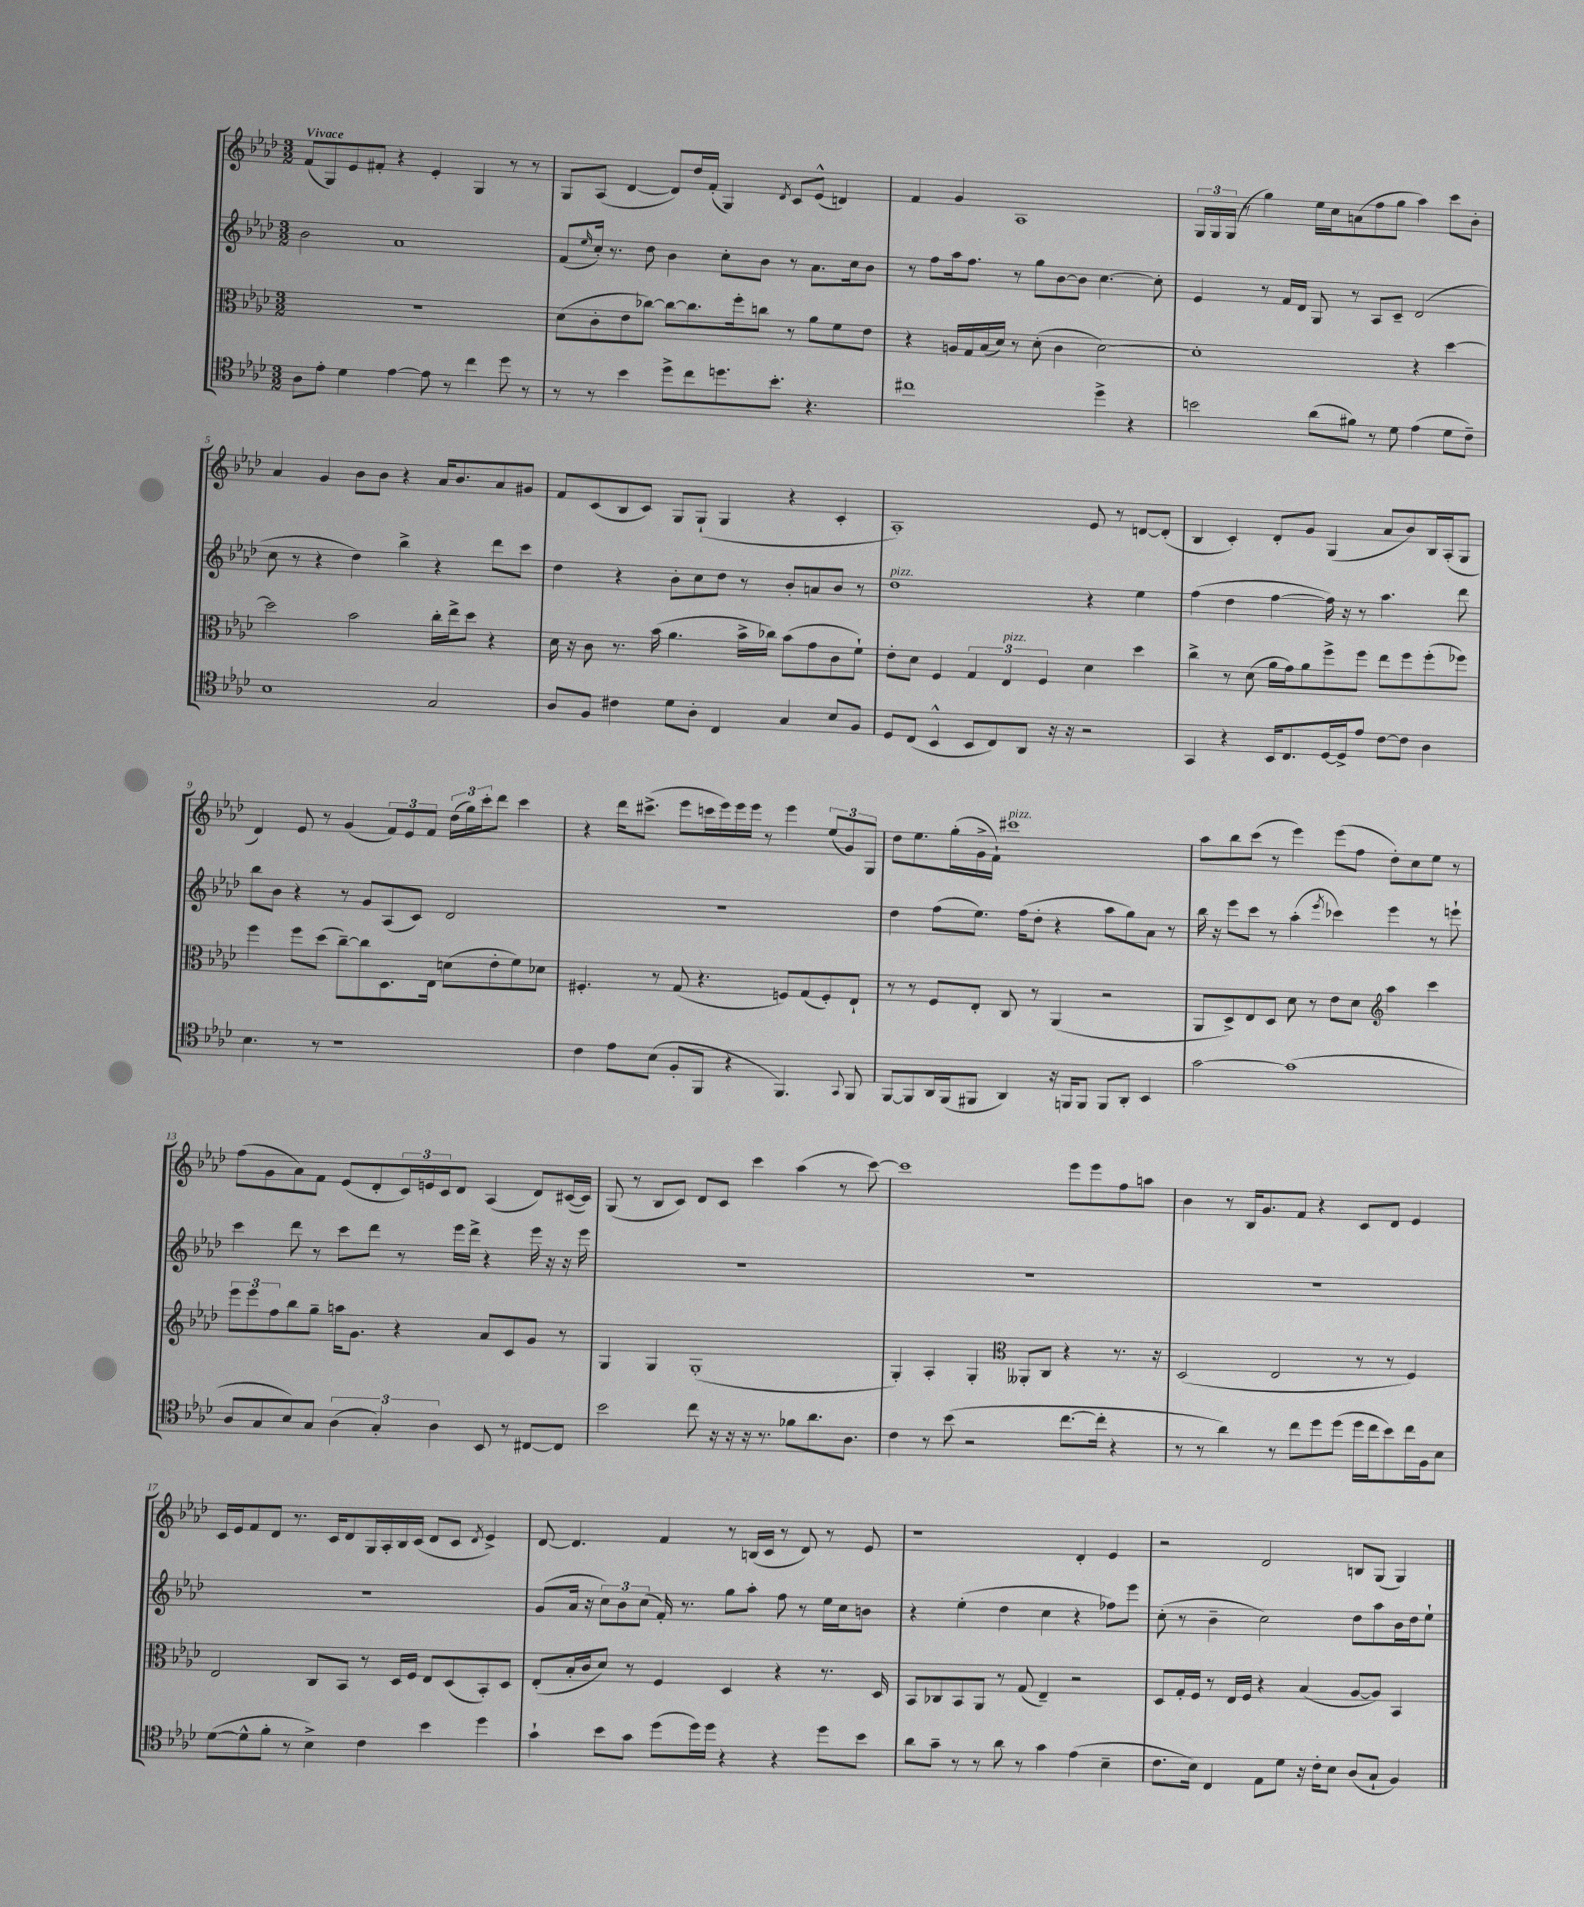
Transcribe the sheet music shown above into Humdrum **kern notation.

**kern	**kern	**kern	**kern
*part4	*part3	*part2	*part1
*staff4	*staff3	*staff2	*staff1
*clefC4	*clefC3	*clefG2	*clefG2
*k[b-e-a-d-]	*k[b-e-a-d-]	*k[b-e-a-d-]	*k[b-e-a-d-]
*M3/2	*M3/2	*M3/2	*M3/2
=1	=1	=1	=1
!	!	!	!LO:TX:a:B:t=Vivace
8A-\L	1.r	2b-\	(8f/L
8e-'\J	.	.	8G/)
4d-\	.	.	8e-/
.	.	.	8f#X'/J
[4e-\	.	1a-	4r
8e-\]	.	.	4e-'/
8r	.	.	.
4cc\	.	.	4G/
8dd-\	.	.	8r
8r	.	.	8r
=2	=2	=2	=2
8r	(8d-\L	(8f/L	8G/L
.	.	16qqee-/	.
8r	8c'\	16cc'/Jk)	(8A-/J
.	.	8.r	.
4b-\	8e-\	.	[4d-/
.	[8cc-X\J)	8dd-\	.
8dd-^\L	8cc-\L_	4b-\	8d-/L])
8cc\	8.cc-\]	.	16dd-/L
.	.	.	(16f'/JJ
8.ddn\	.	8cc'\L	4G/)
.	16ff'\k	.	.
.	8ccn\J	8b-\J	.
8.b-'\J	.	.	.
.	.	.	8qd-/
.	8r	8r	8c/L
4.r	8a-\L	8.a-\L	(8e-^^/J
.	8f\	.	4dn/)
.	.	16cc\k	.
.	8e-\J	8b-\J	.
=3	=3	=3	=3
1cc#X	4r	8r	4f/
.	.	8ff\L	.
.	16An/LL	16aa-\k	4g/
.	16G/	8.ff\J	.
.	(16B-/	.	.
.	16d-/JJ)	.	.
.	8r	8r	1A-
.	(8d-'\	8gg\L	.
.	4c\	[8b-\	.
.	.	8b-\J]	.
4dd-^\	[2d-\)	[4.cc\	.
4r	.	.	.
.	.	8cc'\]	.
=4	=4	=4	=4
2bn\	1d-']	4e-/	24G/LL
.	.	.	24G/
.	.	.	(24G/JJ
.	.	.	8r
.	.	8r	4gg\)
.	.	16f/LL	.
.	.	16d-/JJ	.
(8a-\L	.	8G/	16ee-\LL
.	.	.	16cc\J
8f#X\J)	.	8r	(8an\
8r	.	8A-/L	8ff\
8d-\	.	8c~/J	8gg\J
(4e-\	4r	(2d-/	4aa-\)
8d-\L	[4dd-\	.	8ccc\L
8c~\J)	.	.	8b-'\J
!!LO:LB:g=z
=5	=5	=5	=5
1B-	2dd-\]	8cc\	4a-/
.	.	8r	.
.	.	4r	4g/
.	2b-\	4dd-\)	8b-\L
.	.	.	8b-\J
.	.	4bb-^\	4r
2G/	16cc'\LL	4r	16a-/KL
.	16ee-^\J	.	8.b-/
.	8dd-\J	.	.
.	4r	8ddd-\L	8a-/
.	.	8ccc\J	8g#X/J
=6	=6	=6	=6
8A-/L	16d-\	4dd-\	8f/L
.	16r	.	.
8F/J	8c\	.	(8c/
4c#X\	8.r	4r	8B-/
.	.	.	8c/J)
.	(16b-\	.	.
8d-\L	4.a-\	8b-'\L	8G/L
8A-'\J	.	8cc\	(8G`/J
4C/	.	8dd-\J	4G/
.	16b-^\LL	8r	.
.	16cc-X\JJ)	.	.
4G/	(8b-\L	8b-'/L	4r
.	8g\	8an/	.
8B-/L	8c\	8b-/J	4c'/
8F/J	8f`\J)	8r	.
=7	=7	=7	=7
!	!	!LO:TX:a:i:t=pizz.	!
8D-/L	8e-'\L	1dd-	1A-')
(8C/J	8d-\J	.	.
4BB-^^/	4F/	.	.
8BB-/L	6G/	.	.
8C/)	.	.	.
!	!LO:TX:a:i:t=pizz.	!	!
.	6E-/	.	.
8AA-/J	.	.	.
.	6F/	.	.
16r	.	.	.
16r	.	.	.
2r	4d-\	4r	8e-/
.	.	.	8r
.	4dd-\	4ee-\	[8dn/L
.	.	.	(8d'/J]
=8	=8	=8	=8
4GG/	4cc^\	(4ff\	4B-/
4r	8r	4dd-\	4c'/)
.	(8d-\	.	.
16BB-/KL	16a-\LL	[4ff\	8d-'/L
8.C/	16g\J)	.	.
.	8a-\	.	8g/J
[16D-/L	8ff^\	16ff\])	(4G/
16D-^/J]	.	16r	.
8e-/J	8ff\J	8r	.
[8c\L	8ee-\L	4.aa-\	8a-/L
8c\J]	8ff\	.	8b-/)
4A-\	(8ff'\	.	16B-/L
.	.	.	(16A-'/J
.	8ff-X\J)	8ddd-\	8G/J
!!LO:LB:g=z
=9	=9	=9	=9
4.B-\	4ff\	8bb-\L	4d-/)
.	.	8b-\J	.
.	8ff\L	4r	8e-/
8r	(8dd-\J	.	8r
1r	[8cc~\L)	8r	(4g/
.	8cc\]	8g/L	.
.	8.D-\	(8A-/	12f/L)
.	.	.	12e-/
.	.	8c/J)	.
.	.	.	12f/J
.	16E-\Jk	.	.
.	(8dn\L	2d-/	(24dd-\LL
.	.	.	24gg\)
.	.	.	24ccc'\J
.	8e-'\	.	8ddd-\J
.	8f\)	.	4ccc\
.	8d-X\J	.	.
=10	=10	=10	=10
4c\	4.F#X'/	1.r	4r
8e-\L	.	.	16ddd-\KL
.	.	.	(8.ccc#X^\J
(8B-\J	8r	.	.
8F'/L	(8G/	.	8eee-\L
8FF/J	4.r	.	16cccn\L
.	.	.	16eee-\)
4r	.	.	16eee-\
.	.	.	16eee-\JJ
.	.	.	8r
4.FF/)	8Fn/L)	.	4eee-\
.	(8G/	.	.
.	8F'/)	.	(12ee-/L
.	.	.	12g/)
8qqGG/	.	.	.
8FF/	8E-`/J	.	.
.	.	.	12G/J
=11	=11	=11	=11
[8FF/L	8r	4dd-\	8dd-\L
8FF/]	8r	.	8.ee-\
16AA-/L	8F/L	(8ff\L	.
(16FF/J	.	.	(16gg'\L
8FF#X/J	8E-'/J	8.ee-\J)	16g^\
.	.	.	16f`\JJ)
!	!	!	!LO:TX:a:i:t=pizz.
4AA-/)	8C/	.	1ccc#X
.	.	(16ff\KL	.
.	8r	8dd-'\J	.
16r	(4AA-/	4r	.
16FFn/KL	.	.	.
8FF/J	.	.	.
8FF/L	2r	8aa-\L	.
8AA-'/J	.	8gg\)	.
4BB-/	.	8a-\J	.
.	.	8r	.
=12	=12	=12	=12
[2g\	8AA-/L	16bb-\	8aa-\L
.	.	16r	.
.	8D-^/)	8eee-\L	8bb-\
.	8E-/	8ccc\J	(8ccc\J
.	8D-/J	8r	8r
(1g]	8d-\	(4aa-'\	4eee-\)
.	8r	.	.
.	.	8qeee-/	.
.	8e-\L	4ccc-X\)	(8eee-\L
.	8d-\J	.	8ff\J
*	*clefG2	*	*
.	4aa-\	4eee-\	8dd-'\L)
.	.	.	8cc\
.	4ccc\	8r	8ee-\J
.	.	8eeen`\	8r
!!LO:LB:g=z
=13	=13	=13	=13
8A-/L	12eee-\L	4ccc\	(8ff\L
.	12eee-\	.	.
8G/	.	.	8g\
.	12ff\	.	.
8B-/)	8bb-\	8ddd-\	8a-\)
8G/J	8gg~\J	8r	8f\J
(6A-\	16aan\KL	8ccc\L	(8e-/L
.	8.g\J	.	.
.	.	8ddd-\J	8d-'/
6G'/)	.	.	.
.	4r	8r	24c/L)
.	.	.	24en/
6A-\	.	.	24c/J
.	.	16eee-\LL	8d-/J
.	.	16ddd-^\JJ	.
8BB-/	8a-/L	4r	(4A-/
8r	8c/	.	.
[8C#X/L	8g/J	16eee-\	8d-/L)
.	.	16r	.
8C#/J]	8r	16r	([16c#X/L
.	.	16eee-\	16c#/JJ])
=14	=14	=14	=14
2b-\	4G/	1.r	(8G/
.	.	.	8r
.	4G/	.	8B-/L
.	.	.	8c/J)
8cc\	(1G'	.	8d-/L
16r	.	.	8c/J
16r	.	.	.
16r	.	.	4ccc\
8.r	.	.	.
8f-X\L	.	.	(4aa-\
8.a-\	.	.	.
.	.	.	8r
8.A-\J	.	.	.
.	.	.	[8ccc\)
=15	=15	=15	=15
4c\	4G'/)	1.r	1ccc]
8r	4A-'/	.	.
(8b-\	.	.	.
2r	4G'/	.	.
*	*clefC3	*	*
.	8AA--X'/L	.	.
.	8C/J	.	.
[8.cc\L	4r	.	8eee-\L
.	.	.	8eee-\
16cc'\Jk]	.	.	.
4r	8.r	.	8ff\
.	.	.	8aan\J
.	16r	.	.
=16	=16	=16	=16
8r	(2D-/	1.r	4b-\
8r	.	.	.
4a-\)	.	.	8r
.	.	.	16B-/KL
.	.	.	8.g/
8r	2E-/	.	.
8cc\L	.	.	8f/J
8dd-\	.	.	4r
(8dd-\J	.	.	.
16dd-\LL	8r	.	8c/L
16cc\J	.	.	.
8b-\)	8r	.	8d-/J
16cc\L	4F/)	.	4e-/
16F\J	.	.	.
8B-\J	.	.	.
!!LO:LB:g=z
=17	=17	=17	=17
([8d-\L	2E-/	1.r	16c/LL
.	.	.	16e-/J
8d-^^\]	.	.	8f/
8f'\J	.	.	8d-/J
8r	.	.	8.r
4B-^\)	8C/L	.	.
.	.	.	16c/KL
.	8BB-/J	.	8d-/
4c\	8r	.	16G/L
.	.	.	16A-'/
.	16D-/LL	.	16B-/
.	16F/JJ	.	(16c/JJ
4b-\	8E-/L	.	8d-/L
.	(8D-/	.	8c/J
.	.	.	8qd-/
4dd-\	8BB-'/)	.	4e-^/)
.	8D-/J	.	.
=18	=18	=18	=18
4g`\	(8E-'/L	(8g/L	[8d-/
.	16B-'/L	16a-/Jk	4.d-/]
.	16c/J	16r	.
8b-\L	8d-/J)	12cc\L)	.
.	.	12b-\	.
8g\J	8r	.	.
.	.	(12cc\J	.
(8dd-\L	4F/	16f'/)	4f/
.	.	8.r	.
16dd-\L)	.	.	.
16dd-\JJ	.	.	.
4r	4D-/	8gg\L	8r
.	.	8aa-'\J	(16Bn/LL
.	.	.	16c/JJ
4r	4r	8ff\	8r
.	.	8r	8d-/)
8dd-\L	8.r	16ee-\LL	8r
.	.	16cc\J	.
8b-\J	.	8bn\J	8e-/
.	16D-/	.	.
=19	=19	=19	=19
8a-\L	8BB-/L	4r	1r
8g~\J	8C-X/	.	.
8r	8BB-/	(4ee-'\	.
8r	8AA-/J	.	.
8a-\	8r	4dd-\	.
8r	(8G/	.	.
4g\	4E-~/)	4cc\	.
(4e-\	2r	4r	4d-'/
4B-~\	.	8ff-X\L)	4e-/
.	.	8eee-\J	.
=20	=20	=20	=20
8.c\L	8D-/L	(8cc'\	2r
.	16G'/L	8r	.
16B-\Jk)	16F/JJ	.	.
4C/	8r	4b-~\	.
.	16E-/LL	.	.
.	16F/JJ	.	.
8E-\L	4r	2cc\)	2d-/
8d-\J	.	.	.
16r	(4B-/	.	.
16c'\KL	.	.	.
8B-\J	.	.	.
(8A-/L	[8A-/L	8dd-\L	8Bn/L
8G`/J	8A-/J])	8aa-\	(8G/J
4F/)	4BB-/	16b-\L	4G/)
.	.	16dd-\J	.
.	.	8ee-`\J	.
==	==	==	==
*-	*-	*-	*-
